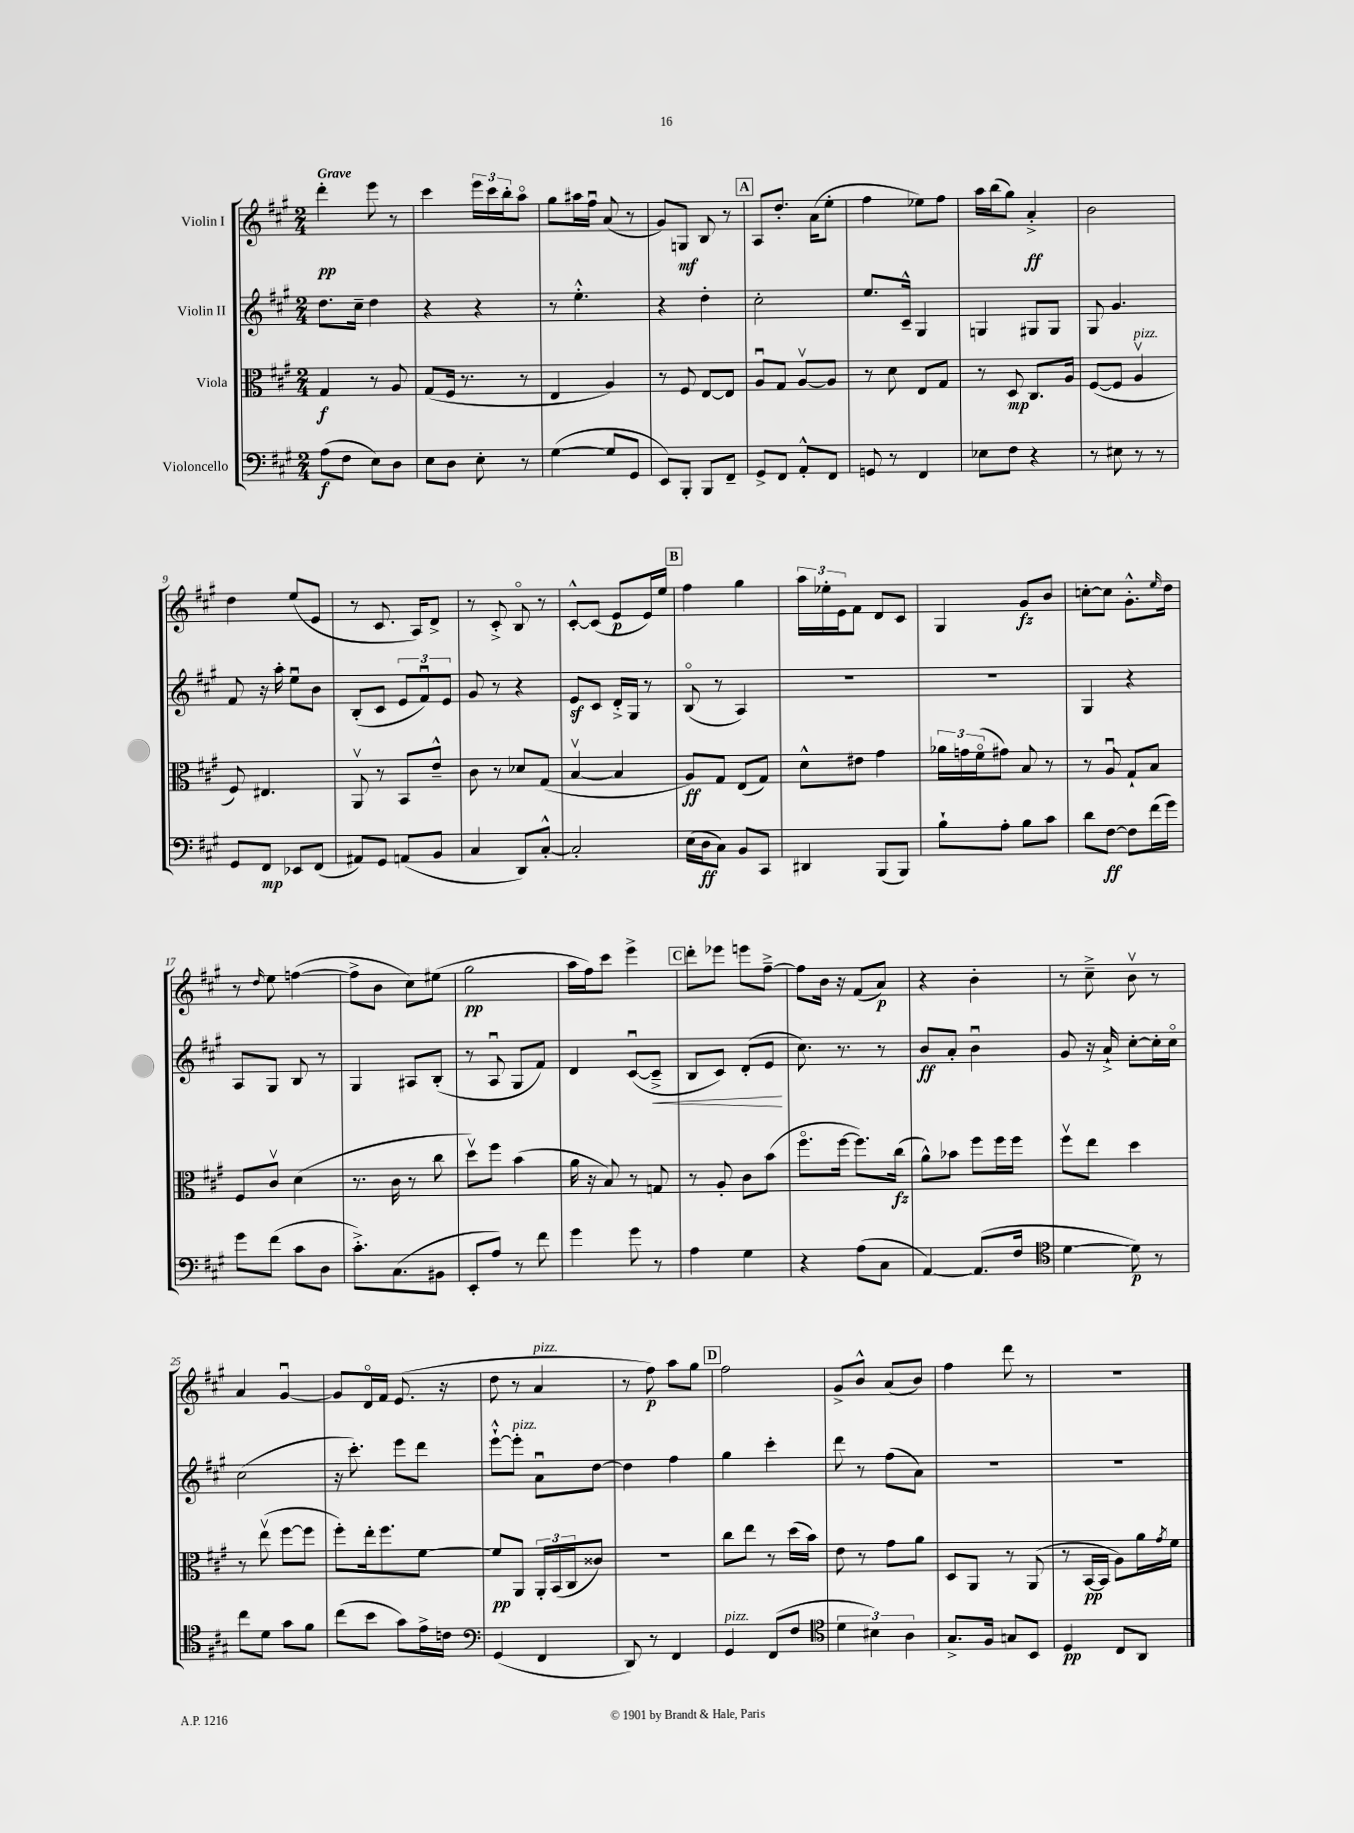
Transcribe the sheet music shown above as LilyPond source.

<<
\new StaffGroup <<
\new Staff = "s0" \with { instrumentName = "Violin I" } {
    \clef treble \key a \major \numericTimeSignature \time 2/4 \tempo "Grave"
    d'''4-.\pp e'''8 r8 |
    cis'''4 \tuplet 3/2 { e'''16 cis'''16 b''16-. } a''8\flageolet |
    gis''8 ais''16 fis''16\downbow a'8( r8 |
    gis'8) g8\mf b8 r8 |
    \mark \markup { \box "A" } a8 d''8.-. a'16( e''8-. |
    fis''4 ees''8) fis''8 |
    a''16 b''16( gis''8) a'4-.->\ff |
    b'2 |
    d''4 e''8( e'8 |
    r8 cis'8. a16) d'8-> |
    r8 cis'8-.-> b8\flageolet r8 |
    cis'8~-.-^ cis'8( e'8\p e'16) e''16 |
    \mark \markup { \box "B" } fis''4 gis''4 |
    \tuplet 3/2 { a''16 ees''16-. e'16 } fis'8 d'8 cis'8 |
    gis4 gis'8\fz b'8 |
    c''8~-. c''8 gis'8.-.-^ \grace { e''16 } d''16 |
    r8 \grace { d''16 } e''8 f''4~( |
    f''8-> b'8 cis''8) eis''8( |
    gis''2\pp |
    a''16 fis''16) cis'''8 e'''4-> |
    \mark \markup { \box "C" } d'''8-. ees'''8 e'''8 fis''8~---> |
    fis''8 b'16 r16 fis'8( a'8\p) |
    r4 b'4-. |
    r8 cis''8---> b'8\upbow r8 |
    a'4 gis'4~\downbow |
    gis'8 d'16\flageolet fis'16 e'8.( r16 |
    d''8 r8 a'4^\markup { \italic "pizz." } |
    r8 fis''8\p) a''8 gis''8 |
    \mark \markup { \box "D" } fis''2 |
    gis'8-> b'8-^ a'8( b'8) |
    fis''4 d'''8 r8 |
    r2 \bar "|." |
}
\new Staff = "s1" \with { instrumentName = "Violin II" } {
    \clef treble \key a \major \numericTimeSignature \time 2/4
    d''8. cis''16-- d''4 |
    r4 r4 |
    r8 e''4.-.-^ |
    r4 d''4-. |
    \mark \markup { \box "A" } cis''2-. |
    e''8. cis'16---^ gis4 |
    g4 gis8 gis8 |
    gis8 gis'4. |
    fis'8 r16 a''16-. e''8\downbow b'8 |
    b8-.( cis'8 \tuplet 3/2 { e'8 fis'8\downbow) e'8 } |
    gis'8 r8 r4 |
    e'8\sf cis'8 d'16-.-> gis16 r8 |
    \mark \markup { \box "B" } b8\flageolet( r8 a4) |
    r2 |
    R2 |
    gis4 r4 |
    a8 gis8 b8 r8 |
    gis4 ais8 b8-.( |
    r8 a8\downbow gis8 fis'8) |
    d'4 cis'8~\downbow( cis'8--->\< |
    \mark \markup { \box "C" } b8 cis'8) d'8-.( e'8\! |
    cis''8.) r8. r8 |
    b'8\ff a'8-. b'4\downbow |
    gis'8 r16 a'16-!-> cis''8~-. cis''16-. cis''16\flageolet |
    cis''2( |
    r16 cis'''8.-.) e'''8 d'''8 |
    e'''8~-!-^ e'''8-.^\markup { \italic "pizz." } a'8\downbow d''8~ |
    d''4 fis''4 |
    \mark \markup { \box "D" } gis''4 cis'''4-. |
    d'''8 r8 fis''8( a'8) |
    R2 |
    R2 \bar "|." |
}
\new Staff = "s2" \with { instrumentName = "Viola" } {
    \clef alto \key a \major \numericTimeSignature \time 2/4
    gis4\f r8 a8 |
    gis8( fis16 r8. r8 |
    e4 a4) |
    r8 fis8 e8~ e8 |
    \mark \markup { \box "A" } a8\downbow gis8 a8~\upbow a8 |
    r8 d'8 e8 gis8 |
    r8 d8\mp cis8. a16 |
    fis8~( fis8 a4\upbow^\markup { \italic "pizz." } |
    fis8) eis4. |
    a,8\upbow r8 b,8 e'8---^ |
    cis'8 r8 des'8 gis8( |
    b4~\upbow b4 |
    \mark \markup { \box "B" } a8\ff) gis8 e8( gis8) |
    d'8-^ eis'8 gis'4 |
    \tuplet 3/2 { aes'16 g'16 fis'16\flageolet( } gis'8) b8 r8 |
    r8 a8\downbow gis8-! b8 |
    fis8 cis'8\upbow d'4( |
    r8. cis'16 r8 cis''8 |
    d''8\upbow) fis''8 b'4( |
    a'16 r16 b8) r8 g8 |
    \mark \markup { \box "C" } r8 a8-. cis'8 b'8( |
    fis''8.\flageolet fis''16~ fis''8.) cis''16\fz( |
    a'8-^) bes'8 fis''8 fis''16 fis''16 |
    fis''8\upbow e''8 d''4 |
    r8 e''8\upbow( fis''8~ fis''8 |
    fis''8-.) e''16-. fis''8. fis'8~ |
    fis'8\pp a,8 \tuplet 3/2 { a,16-. b,16( cis16 } cisis'8) |
    R2 |
    \mark \markup { \box "D" } cis''8 e''8 r8 d''16( b'16) |
    e'8 r8 gis'8 a'8 |
    d8 a,8 r8 a,8( |
    r8 b,16~\pp b,16 a8) a'16 \acciaccatura { gis'8 } fis'16 \bar "|." |
}
\new Staff = "s3" \with { instrumentName = "Violoncello" } {
    \clef bass \key a \major \numericTimeSignature \time 2/4
    a8\f( fis8 e8) d8 |
    e8 d8 e8-. r8 |
    gis4~( gis8 gis,8 |
    e,8) b,,8-. b,,8 fis,8-- |
    \mark \markup { \box "A" } gis,8-> fis,8 a,8-.-^ fis,8 |
    g,8 r8 fis,4 |
    ees8 fis8 r4 |
    r8 eis8 r8 r8 |
    gis,8 fis,8\mp ees,8 fis,8( |
    ais,8) gis,8 a,8( b,8 |
    cis4 d,8) cis8~-.-^ |
    cis2-. |
    \mark \markup { \box "B" } e16( d16\ff cis8) b,8 cis,8 |
    dis,4 b,,8( b,,8) |
    b8-! a8-. b8 cis'8 |
    d'8 fis8~\ff fis8 fis'16( gis'16) |
    gis'8 fis'8( cis'8 d8 |
    cis'8.-.->) cis8.( bis,8 |
    e,8-. a8) r8 fis'8 |
    gis'4 gis'8 r8 |
    \mark \markup { \box "C" } a4 gis4 |
    r4 a8( cis8 |
    a,4~) a,8.( fis16 |
    \clef tenor d'4~ d'8\p) r8 |
    cis''8 d'8 gis'8 fis'8 |
    cis''8( b'8 gis'8) e'16-> c'16 |
    \clef bass gis,4( fis,4 |
    d,8) r8 fis,4 |
    \mark \markup { \box "D" } gis,4^\markup { \italic "pizz." } fis,8( fis8 |
    \clef tenor \tuplet 3/2 { d'4 bis4) a4 } |
    gis8.-> fis16 g8 b,8 |
    d4\pp cis8 a,8 \bar "|." |
}
>>
>>
